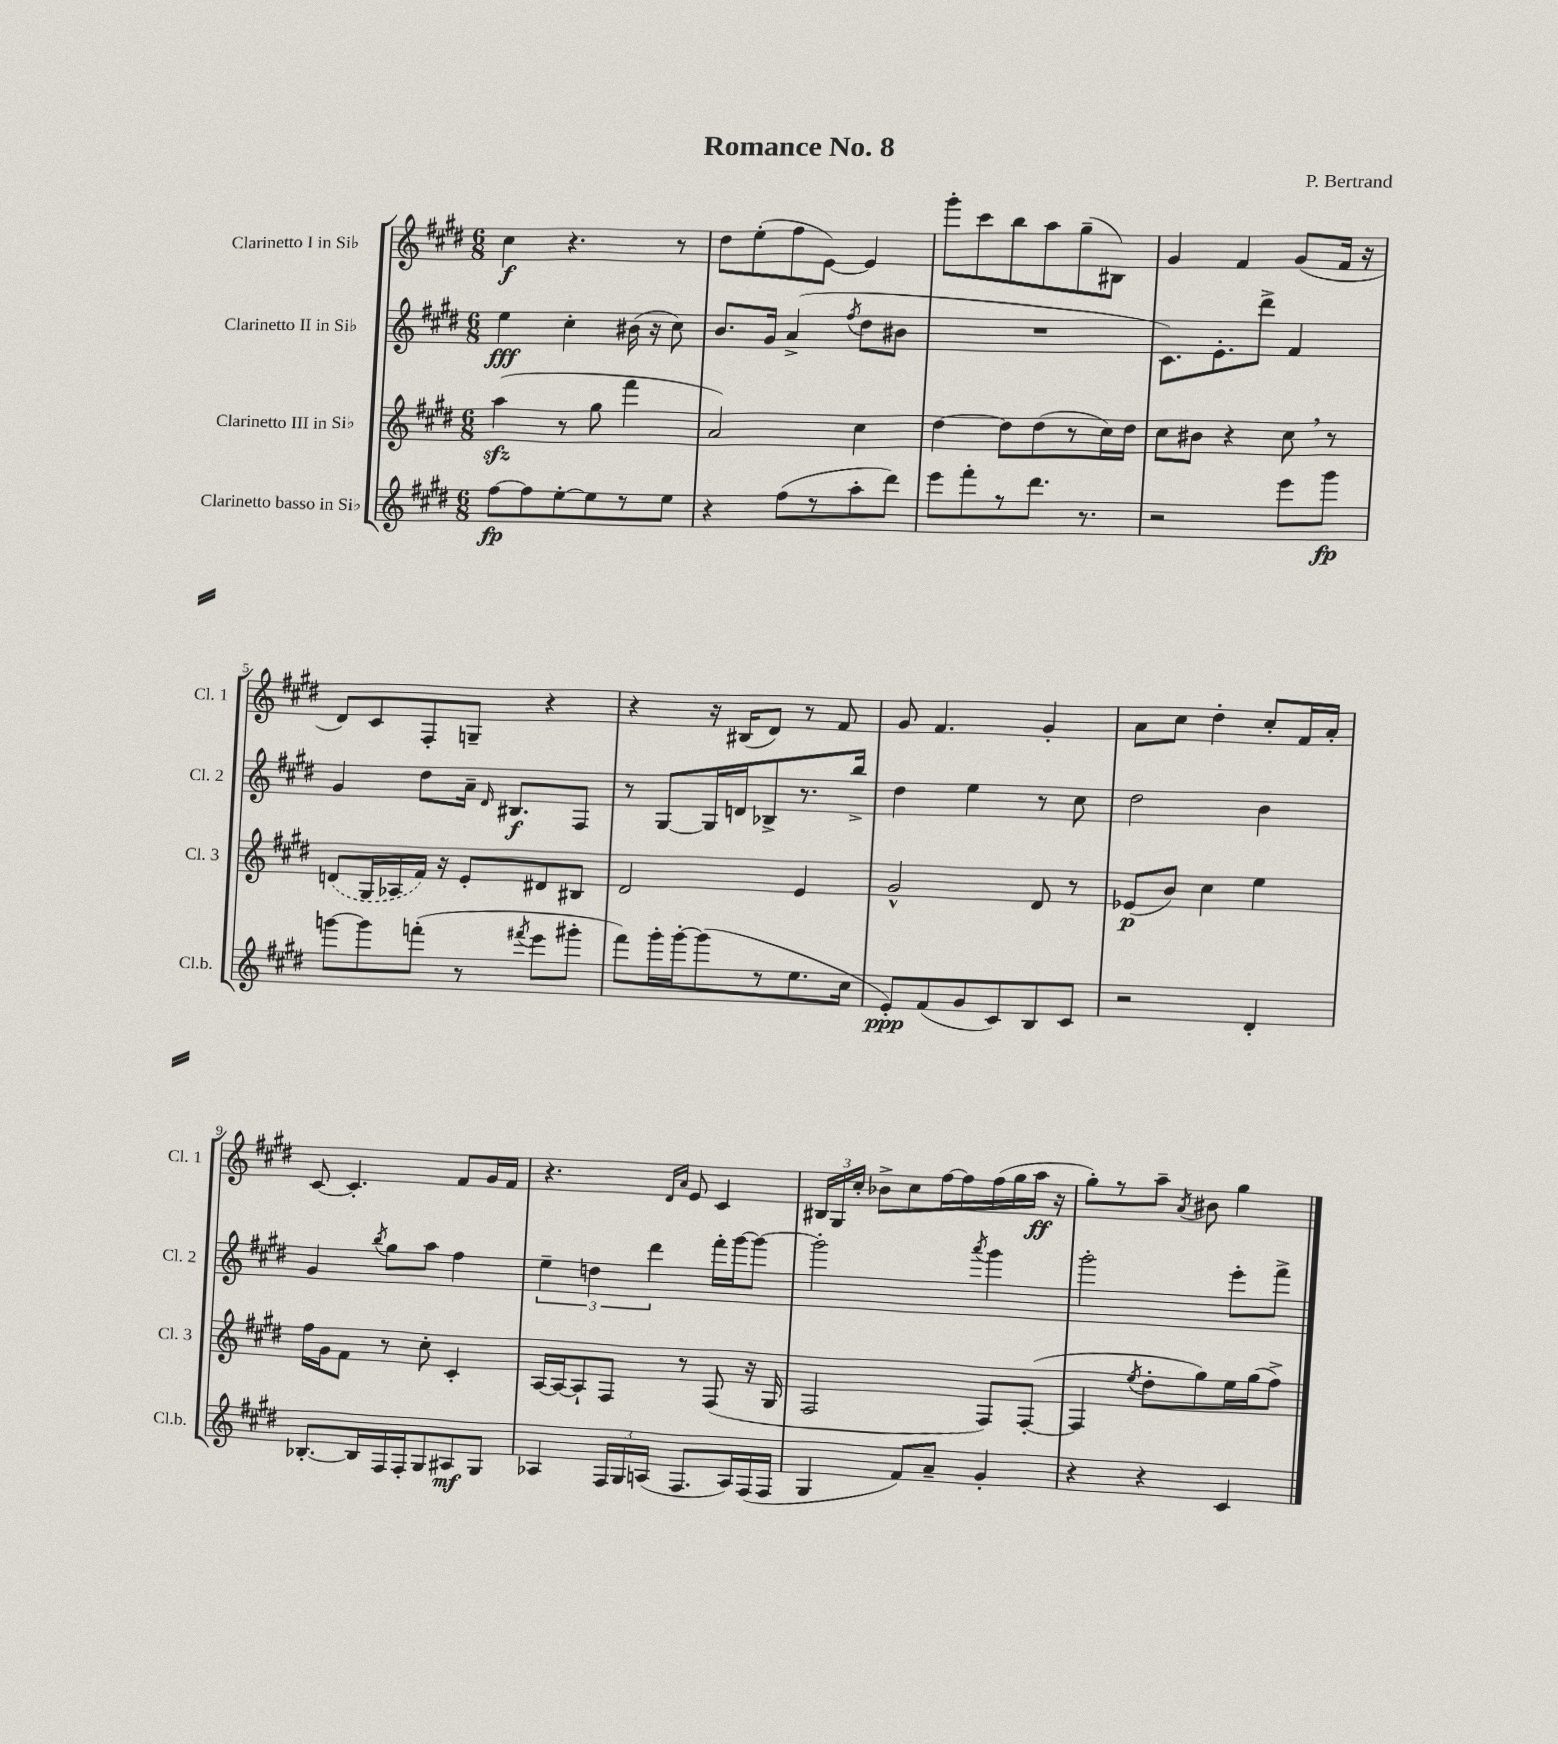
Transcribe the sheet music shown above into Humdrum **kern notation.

**kern	**dynam	**kern	**dynam	**kern	**dynam	**kern	**dynam
*part4	*part4	*part3	*part3	*part2	*part2	*part1	*part1
*staff4	*staff4	*staff3	*staff3	*staff2	*staff2	*staff1	*staff1
*I"Clarinetto basso in Si♭	*	*I"Clarinetto III in Si♭	*	*I"Clarinetto II in Si♭	*	*I"Clarinetto I in Si♭	*
*I'Cl.b.	*	*I'Cl. 3	*	*I'Cl. 2	*	*I'Cl. 1	*
*clefG2	*	*clefG2	*	*clefG2	*	*clefG2	*
*k[f#c#g#d#]	*	*k[f#c#g#d#]	*	*k[f#c#g#d#]	*	*k[f#c#g#d#]	*
*M6/8	*	*M6/8	*	*M6/8	*	*M6/8	*
=1	=1	=1	=1	=1	=1	=1	=1
[8ff#\L	fp	(4aazz\	.	4ee\	fff	4cc#\	f
8ff#\]	.	.	.	.	.	.	.
[8ee'\	.	8r	.	4cc#'\	.	4.r	.
8ee\]	.	8gg#\	.	.	.	.	.
8r	.	4fff#\	.	(16b#X\	.	.	.
.	.	.	.	16r	.	.	.
8ee\J	.	.	.	8cc#\)	.	8r	.
=2	=2	=2	=2	=2	=2	=2	=2
4r	.	2a/)	.	8.b/L	.	8dd#\L	.
.	.	.	.	.	.	(8ee'\	.
.	.	.	.	16g#/Jk	.	.	.
(8ff#\L	.	.	.	(4a^/	.	8ff#\	.
8r	.	.	.	.	.	[8e\J)	.
.	.	.	.	8qff#/	.	.	.
8aa'\	.	4cc#\	.	8dd#\L	.	4e/]	.
8ddd#\J)	.	.	.	8b#X\J	.	.	.
=3	=3	=3	=3	=3	=3	=3	=3
8eee\L	.	[4dd#\	.	2.r	.	8ggg#'\L	.
8fff#'\	.	.	.	.	.	8ccc#\	.
8r	.	8dd#\L]	.	.	.	8bb\	.
8.ddd#\J	.	(8dd#\	.	.	.	8aa\	.
.	.	8r	.	.	.	(8gg#~\	.
8.r	.	.	.	.	.	.	.
.	.	16cc#\L)	.	.	.	8B#X\J)	.
.	.	16dd#\JJ	.	.	.	.	.
=4	=4	=4	=4	=4	=4	=4	=4
2r	.	8cc#\L	.	8.c#\L)	.	4g#/	.
.	.	8b#X\J	.	.	.	.	.
.	.	.	.	8.e'\	.	.	.
.	.	4r	.	.	.	4f#/	.
.	.	.	.	8ddd#^\J	.	.	.
8eee\L	.	8cc#,\	.	4f#/	.	(8g#/L	.
8ggg#\J	fp	8r	.	.	.	16f#/Jk	.
.	.	.	.	.	.	16r	.
!!LO:LB:g=z
=5	=5	=5	=5	=5	=5	=5	=5
[8gggn\L	.	(8dn/L	.	4g#/	.	8d#/L)	.
8ggg\]	.	16G#/L	.	.	.	8c#/	.
.	.	16A-X/	.	.	.	.	.
(8fffn'\J	.	16f#/JJ)	.	8dd#\L	.	8F#'/	.
.	.	16r	.	.	.	.	.
8r	.	8e'/L	.	16a~\Jk	.	8Gn~/J	.
.	.	.	.	16qqd#/	.	.	.
.	.	.	.	8.B#X/L	f	.	.
8qfff#X/	.	.	.	.	.	.	.
8eee\L	.	8d#X/	.	.	.	4r	.
8ggg#X'\J	.	8B#X/J	.	8F#/J	.	.	.
=6	=6	=6	=6	=6	=6	=6	=6
8fff#\L)	.	2d#/	.	8r	.	4r	.
16ggg#'\L	.	.	.	[8G#/L	.	.	.
[16ggg#'\J	.	.	.	.	.	.	.
(8ggg#\]	.	.	.	16G#/L]	.	16r	.
.	.	.	.	16dn/J	.	(16B#X/KL	.
8r	.	.	.	8B-X^/	.	8d#/J)	.
8.ee\	.	4e/	.	8.r	.	8r	.
.	.	.	.	.	.	8f#/	.
16cc#\Jk	.	.	.	16bb^/Jk	.	.	.
=7	=7	=7	=7	=7	=7	=7	=7
8e'/L)	ppp	2g#^^/	.	4dd#\	.	8g#/	.
(8f#/	.	.	.	.	.	4.f#/	.
8g#/	.	.	.	4ee\	.	.	.
8c#/)	.	.	.	.	.	.	.
8B/	.	8d#/	.	8r	.	4g#'/	.
8c#/J	.	8r	.	8cc#\	.	.	.
=8	=8	=8	=8	=8	=8	=8	=8
2r	.	(8e-X/L	p	2dd#\	.	8a\L	.
.	.	8b/J)	.	.	.	8cc#\J	.
.	.	4cc#\	.	.	.	4dd#'\	.
4d#'/	.	4ee\	.	4b\	.	8cc#'/L	.
.	.	.	.	.	.	16f#/L	.
.	.	.	.	.	.	16a'/JJ	.
!!LO:LB:g=z
=9	=9	=9	=9	=9	=9	=9	=9
[8.B-X'/L	.	16ff#\LL	.	4g#/	.	[8c#/	.
.	.	16g#\J	.	.	.	.	.
.	.	8f#\J	.	.	.	4.c#'/]	.
16B-/L]	.	.	.	.	.	.	.
.	.	.	.	8qbb/	.	.	.
16F#/	.	8r	.	8gg#\L	.	.	.
16F#'/J	.	.	.	.	.	.	.
8G#/	.	8cc#'\	.	8aa\J	.	.	.
8A#X/	mf	4c#'/	.	4ff#\	.	8f#/L	.
8G#/J	.	.	.	.	.	16g#/L	.
.	.	.	.	.	.	16f#/JJ	.
=10	=10	=10	=10	=10	=10	=10	=10
4A-X/	.	[16A/LL	.	6ee~\	.	4.r	.
.	.	16A/J_	.	.	.	.	.
.	.	8A`/]	.	.	.	.	.
.	.	.	.	6ddn\	.	.	.
24F#/LL	.	8F#/J	.	.	.	.	.
24G#/	.	.	.	.	.	.	.
(24An/JJ	.	.	.	6ddd#\	.	.	.
.	.	.	.	.	.	16qqd#/LL	.
.	.	.	.	.	.	16qqa/JJ	.
8.F#/L	.	8r	.	.	.	8e/	.
.	.	(8F#/	.	16fff#'\LL	.	4c#/	.
16A/L)	.	.	.	[16ggg#\J	.	.	.
(16F#/	.	16r	.	8ggg#\J_	.	.	.
16F#/JJ	.	16G#/	.	.	.	.	.
=11	=11	=11	=11	=11	=11	=11	=11
4G#/	.	2F#/	.	2ggg#'\]	.	24B#X/LL	.
.	.	.	.	.	.	24G#/	.
.	.	.	.	.	.	24cc#'/JJ	.
.	.	.	.	.	.	8b-X^\L	.
8f#/L)	.	.	.	.	.	8cc#\	.
8a~/J	.	.	.	.	.	[16ff#\L	.
.	.	.	.	.	.	16ff#\]	.
.	.	.	.	8qaaa/	.	.	.
4g#'/	.	8F#/L)	.	4ggg#\	.	(16ff#\	.
.	.	.	.	.	.	16gg#\	.
.	.	([8F#'/J	.	.	.	16aa\JJ	ff
.	.	.	.	.	.	16r	.
=12	=12	=12	=12	=12	=12	=12	=12
4r	.	4F#/]	.	2ggg#'\	.	8gg#'\L)	.
.	.	.	.	.	.	8r	.
.	.	8qee/	.	.	.	.	.
4r	.	8dd#'\L	.	.	.	8aa~\J	.
.	.	.	.	.	.	8qa/	.
.	.	8gg#\)	.	.	.	8b#X\	.
4c#/	.	16ee\L	.	8eee'\L	.	4gg#\	.
.	.	(16gg#\J	.	.	.	.	.
.	.	8ff#^\J)	.	8fff#^\J	.	.	.
==	==	==	==	==	==	==	==
*-	*-	*-	*-	*-	*-	*-	*-
